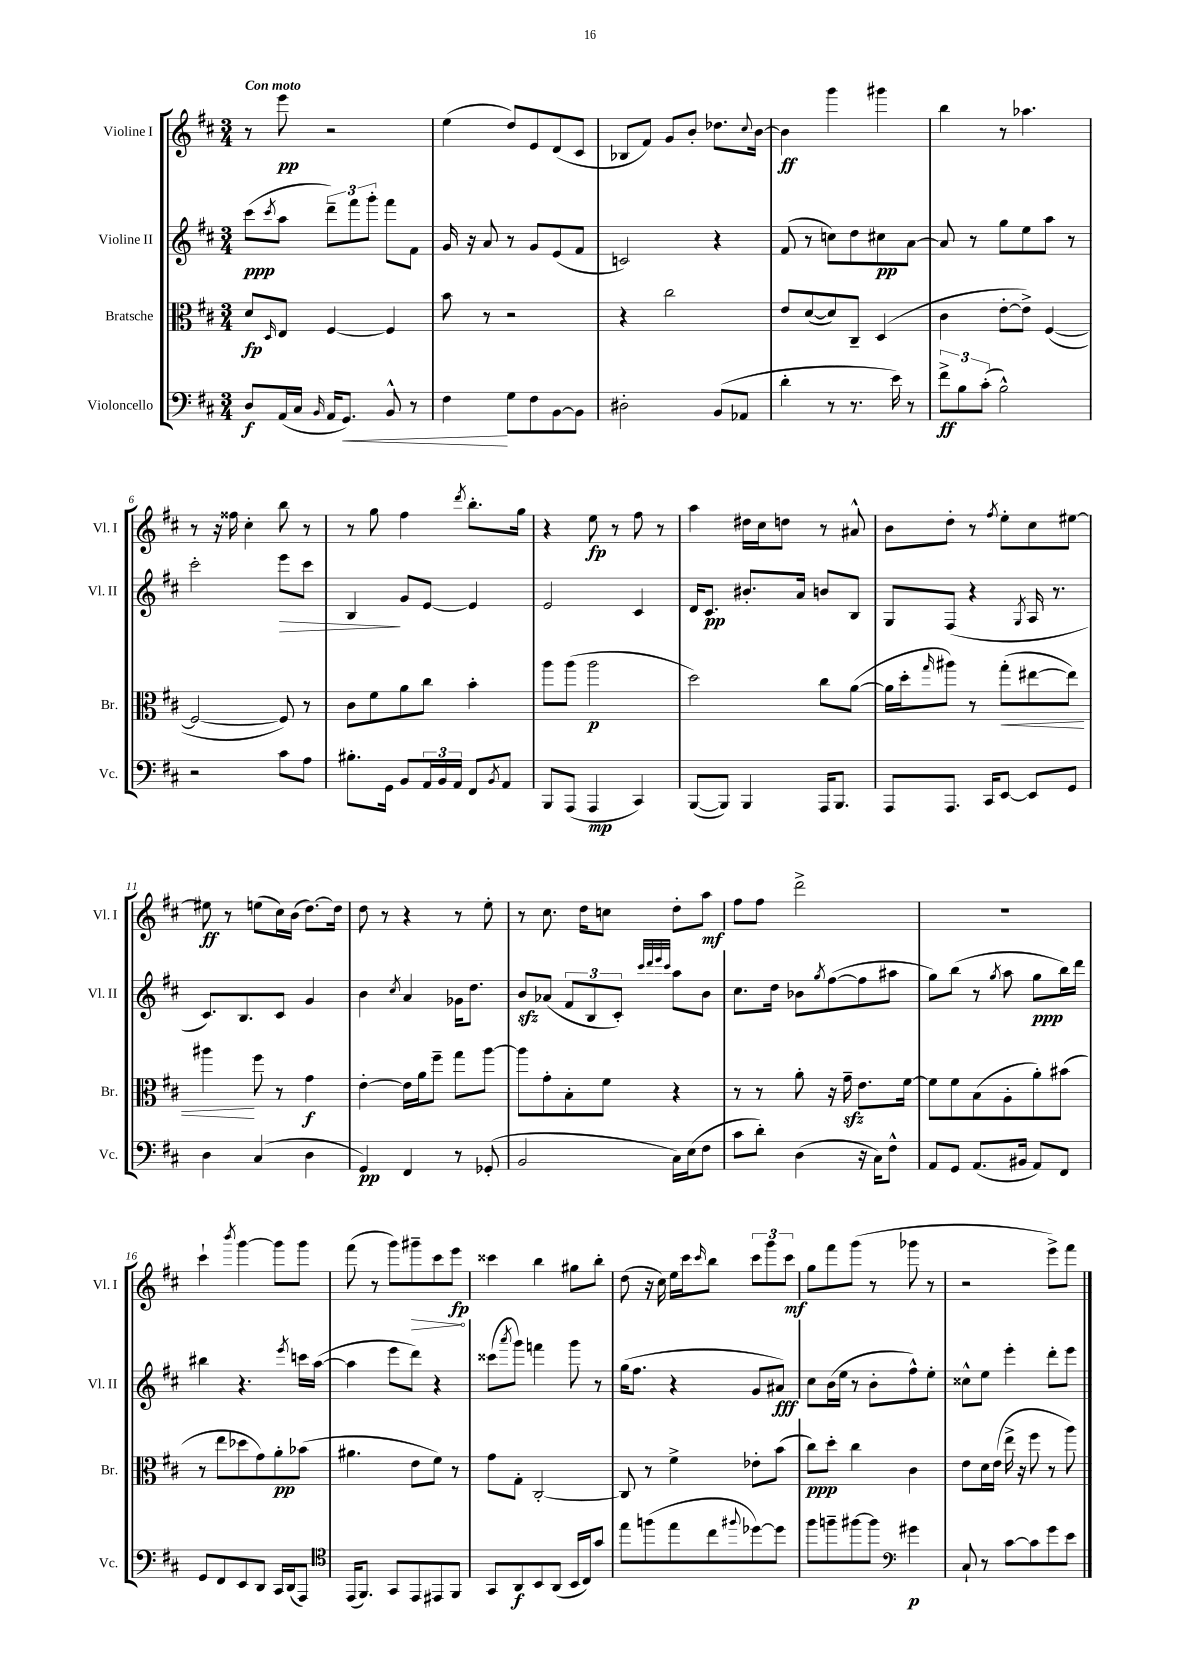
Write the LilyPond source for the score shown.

<<
\new StaffGroup <<
\new Staff = "s0" \with { instrumentName = "Violine I" shortInstrumentName = "Vl. I" } {
    \clef treble \key d \major \numericTimeSignature \time 3/4 \tempo "Con moto"
    r8 e'''8\pp r2 |
    e''4( d''8) e'8 d'8( cis'8 |
    bes8 fis'8) g'8 b'8-. des''8. \appoggiatura { cis''8 } b'16~ |
    b'4\ff g'''4 gis'''4 |
    b''4 r8 aes''4. |
    r8 r16 fisis''16 cis''4-. b''8 r8 |
    r8 g''8 fis''4 \acciaccatura { d'''8 } b''8.-. g''16 |
    r4 e''8\fp r8 fis''8 r8 |
    a''4 dis''16 cis''16 d''8 r8 ais'8-^ |
    b'8 d''8-. r8 \acciaccatura { fis''8 } e''8-. cis''8 eis''8~ |
    eis''8\ff r8 e''8( cis''16) b'16( d''8.~) d''16 |
    d''8 r8 r4 r8 e''8-. |
    r8 cis''8. d''16 c''8 d''8-. a''8\mf |
    fis''8 fis''8 d'''2-> |
    R2. |
    cis'''4-! \acciaccatura { b'''8 } g'''4~ g'''8 g'''8 |
    fis'''8( r8 g'''8) \once \override Hairpin.circled-tip = ##t gis'''8--\> cis'''8 e'''8\fp\! |
    cisis'''4 b''4 gis''8 b''8-. |
    d''8( r16 cis''16) e''16 cis'''16 \grace { cis'''16 } b''8 \tuplet 3/2 { cis'''8 g'''8 cis'''8\mf } |
    g''8 fis'''8 g'''8( r8 ges'''8 r8 |
    r2 e'''8->) fis'''8 \bar "|." |
}
\new Staff = "s1" \with { instrumentName = "Violine II" shortInstrumentName = "Vl. II" } {
    \clef treble \key d \major \numericTimeSignature \time 3/4
    cis'''8\ppp( \acciaccatura { cis'''8 } a''8 \tuplet 3/2 { d'''8--) fis'''8 g'''8-. } fis'''8 fis'8 |
    g'16 r16 a'8 r8 g'8 e'8( fis'8 |
    c'2) r4 |
    fis'8( r8 c''8) d''8 cis''8\pp a'8~ |
    a'8 r8 g''8 e''8 a''8 r8 |
    cis'''2-. e'''8\> cis'''8 |
    b4\! g'8 e'8~ e'4 |
    e'2 cis'4 |
    d'16 cis'8.\pp bis'8.-. a'16 b'8 b8 |
    g8 fis8( r4 \acciaccatura { g8 } a16 r8. |
    cis'8.) b8. cis'8 g'4 |
    b'4 \acciaccatura { cis''8 } a'4 ges'16 d''8. |
    b'8\sfz aes'8( \tuplet 3/2 { fis'8 b8 cis'8-.) } \grace { cis'''32 d'''32 e'''32 cis'''32 } a''8 b'8 |
    cis''8. d''16 bes'8 \acciaccatura { g''8 } fis''8~( fis''8 ais''8 |
    g''8) b''8( r8 \acciaccatura { g''8 } a''8 g''8\ppp b''16) d'''16 |
    bis''4 r4. \acciaccatura { e'''8 } c'''16 a''16~( |
    a''4 e'''8 d'''8) r4 |
    cisis'''8( \acciaccatura { a'''8 } g'''8) f'''4 g'''8 r8 |
    g''16( fis''8. r4 g'8 ais'8\fff) |
    cis''8 b'16( e''16 r8 b'8-. fis''8-^) e''8-. |
    cisis''8-^ e''8 e'''4-. d'''8-. e'''8 \bar "|." |
}
\new Staff = "s2" \with { instrumentName = "Bratsche" shortInstrumentName = "Br." } {
    \clef alto \key d \major \numericTimeSignature \time 3/4
    d'8\fp \grace { d16 } e8 fis4~ fis4 |
    b'8 r8 r2 |
    r4 cis''2 |
    e'8 d'8~( d'8) cis8-- d4( |
    cis'4 e'8~-. e'8->) fis4~( |
    fis2~ fis8) r8 |
    cis'8 fis'8 a'8 cis''8 b'4-. |
    a''8 a''8( a''2\p |
    d''2) cis''8 a'8~( |
    a'16 d''16-. \grace { g''16 } ais''8) r8 g''8-.\<( eis''8~ eis''8) |
    ais''4\! fis''8 r8 g'4\f |
    e'4~-. e'16 a'16 fis''8-- g''8 a''8~ |
    a''8 g'8-. b8-. fis'8 r4 |
    r8 r8 a'8-. r16 g'16--\sfz e'8. fis'16~ |
    fis'8 fis'8 b8( a8-. a'8-.) bis'8( |
    r8 e''8 des''8 g'8) a'8-.\pp bes'8( |
    ais'4. e'8 fis'8) r8 |
    g'8 g8-. cis2~-. |
    cis8 r8 fis'4-> ees'8-. b'8( |
    cis''8\ppp) d''8-. cis''4 cis'4 |
    e'8 d'16 e'16( e''16-> r16 fis''8 r8 a''8) \bar "|." |
}
\new Staff = "s3" \with { instrumentName = "Violoncello" shortInstrumentName = "Vc." } {
    \clef bass \key d \major \numericTimeSignature \time 3/4
    d8\f a,16( cis16 \grace { b,16 } a,16 g,8.\<) b,8-^ r8 |
    fis4\! g8 fis8 b,8~ b,8 |
    dis2-. b,8( aes,8 |
    d'4-. r8 r8. e'16) r8 |
    \tuplet 3/2 { fis'8->\ff b8 cis'8-.( } b2-^) |
    r2 cis'8 a8 |
    bis8.-. g,16 b,8 \tuplet 3/2 { a,16 b,16 a,16 } fis,8 \acciaccatura { b,8 } a,8 |
    b,,8 a,,8( a,,4\mp cis,4) |
    b,,8~( b,,8) b,,4 a,,16 b,,8. |
    a,,8 a,,8. cis,16 e,8~ e,8 g,8 |
    d4 cis4( d4 |
    g,4\pp) fis,4 r8 ges,8-.( |
    b,2 cis16) e16( fis8 |
    cis'8 d'8-.) d4( r16 cis16) fis8-^ |
    a,8 g,8 a,8.( bis,16 a,8) fis,8 |
    g,8 fis,8 e,8 d,8 cis,16 d,16( a,,8) |
    \clef tenor e,16( fis,8.) g,8 e,8 eis,8 fis,8 |
    g,8 a,8\f b,8 a,8( b,16 cis16) g'8 |
    e''8 f''8( e''8 cis''8 \appoggiatura { fis''8 } des''8~) des''8 |
    fis''8 f''8-- fis''8~ fis''8 \clef bass gis'4\p |
    cis8-! r8 cis'8~ cis'8 g'8 e'8 \bar "|." |
}
>>
>>
